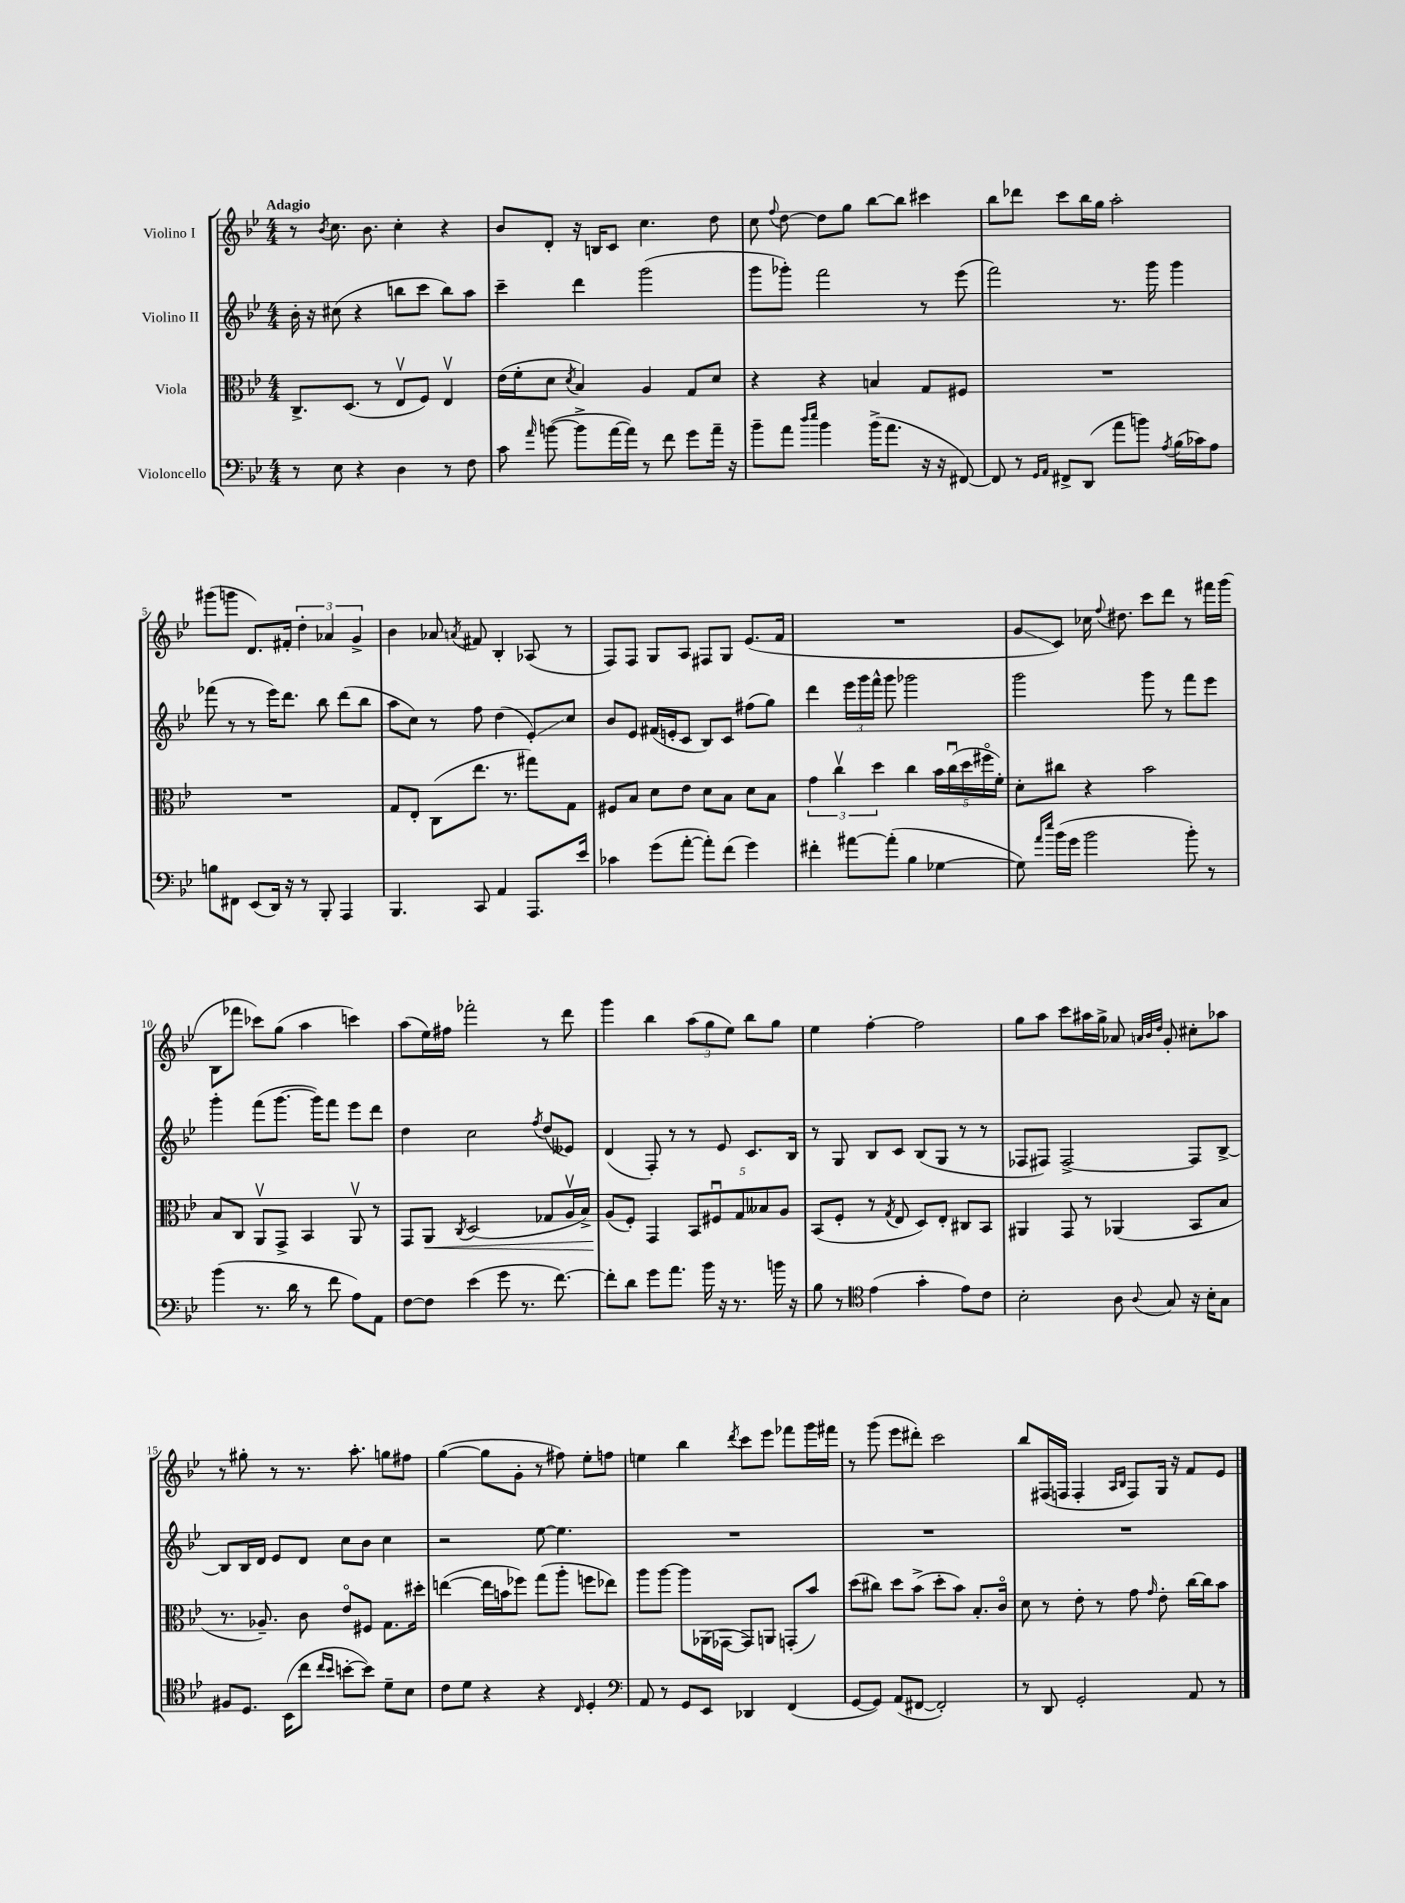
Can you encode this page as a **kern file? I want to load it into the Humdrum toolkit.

**kern	**kern	**kern	**kern
*staff4	*staff3	*staff2	*staff1
*clefF4	*clefC3	*clefG2	*clefG2
*k[b-e-]	*k[b-e-]	*k[b-e-]	*k[b-e-]
*M4/4	*M4/4	*M4/4	*M4/4
8r	8.C^	16b-'	8r
.	.	16r	.
.	.	.	8qb-
8E-	.	(8cc#	8.cc
.	(8.D	.	.
4r	.	4r	.
.	.	.	8.b-
.	8r	.	.
4D	8E-v	8bb	4cc'
.	8F)	8ccc	.
8r	4E-v	8bb)	4r
8F	.	8aa	.
=	=	=	=
8c	(16e-	4ccc~	8b-
.	16f'	.	.
16qqa	.	.	.
([8b	8d	.	8d'
.	8qd	.	.
8b^]	4B-)	4ddd	16r
.	.	.	16B
[16a	.	.	8c
16a])	.	.	.
8r	4A	(2ggg	4.cc
8f	.	.	.
8g	8G	.	.
16a~	8d	.	8dd
16r	.	.	.
=	=	=	=
8b-~	4r	8ggg	8cc
.	.	.	8qqff
8a	.	8ggg-')	[8dd
16qqdd	.	.	.
16qqee-	.	.	.
4b-	4r	2fff	8dd]
.	.	.	8gg
(16b-^	4B	.	[8bb-
8.a	.	.	.
.	.	.	8bb-]
16r	8G	8r	4ccc#
16r	.	.	.
[8FF#)	8F#	(8eee-	.
=	=	=	=
8FF#]	1r	2fff)	8bb-
8r	.	.	8ddd-
16qqGG	.	.	.
16qqAA	.	.	.
8FF#^	.	.	8ccc
(8DD	.	.	16bb-
.	.	.	16gg
8a	.	8.r	2aa'
8b)	.	.	.
.	.	16ggg	.
8qA	.	.	.
(16B-	.	4ggg	.
16c-)	.	.	.
8A	.	.	.
=	=	=	=
8B	1r	(8fff-	(8ggg#
8FF#	.	8r	8ggg
(8EE-	.	8r	8.d)
16DD)	.	16eee-)	.
16r	.	8.ddd	16f#'
8r	.	.	6dd'
8BBB-'	.	8bb-	.
.	.	.	6a-
4AAA	.	(8ddd	.
.	.	.	6g^
.	.	8bb-	.
=	=	=	=
4.BBB-	8G	8aa	4b-
.	8E-'	8cc)	.
.	(8C	8r	8a-
.	.	.	8qa
8CC	8.ee-	8ff	8f#
4AA	.	(4dd	4B-'
.	8.r	.	.
8.AAA	8gg#)	8e-')	(8A-
.	8G	8cc	8r
16e-	.	.	.
=	=	=	=
4c-	8F#	8b-	8F)
.	8B-	8e-	8F
(8g	8d	(16f#	8G
.	.	16e'	.
[8a'	8e-	8c	8A
8a'])	8d	8B-)	8F#
(8f	8B-	8c	8G
4g)	8d	(8ff#	(8.e-
.	8B-	8gg)	.
.	.	.	16f
=	=	=	=
4f#'	6g	4ddd	1r
.	6ccv	.	.
[8a#	.	24eee-	.
.	.	24ggg	.
.	6dd	24fff^^	.
(8a#']	.	8ggg	.
4B-	4cc	2ggg-	.
[4G-	20b-	.	.
.	(20ccu	.	.
.	20dd	.	.
.	20ff#o	.	.
.	20f')	.	.
=	=	=	=
8G-])	8d'	2ggg	8g
16qqa	.	.	.
16qqee-	.	.	.
(16b-	8cc#	.	8c)
16g	.	.	.
2b-	4r	.	16cc-
.	.	.	8qqff
.	.	.	8.dd#
.	2b-	8ggg	8ccc
.	.	8r	8ddd
8b-')	.	8fff	8r
8r	.	8eee-	16fff#
.	.	.	(16ggg
=	=	=	=
(4b-	8B-	4ggg'	8B-
.	8C	.	8fff-
8.r	8AAv	(8fff	8ccc-)
.	8GG^	[8.ggg	(8gg
16d	.	.	.
8r	4BB-	.	4aa
.	.	16ggg])	.
8f	.	8fff	.
8A)	8AAv	8eee-	4ccc)
8AA	8r	8ddd	.
=	=	=	=
[8F	8GG	4dd	(8aa
8F]	8AA	.	16ee-)
.	.	.	16ff#
.	8qC	.	.
(4e-	(2D	2cc	2fff-'
8g	.	.	.
8.r	.	.	.
.	.	8qff	.
.	8G-	(8dd	8r
[8.f)	.	.	.
.	16Av	8e--)	8ddd
.	16B-^)	.	.
=	=	=	=
8f']	(8A	(4d	4ggg
8d	8F')	.	.
8g	4GG	8F')	4bb-
8.a	.	8r	.
.	10BB-	8r	(12aa
16b-	.	.	.
.	.	.	12gg
.	10F#u	.	.
16r	.	8e-	.
.	.	.	12ee-)
8.r	.	.	.
.	10G	.	.
.	.	8.c	8bb-
.	10B--	.	.
16b	.	.	8gg
.	10A	.	.
16r	.	16B-	.
=	=	=	=
8B-	(8BB-	8r	4ee-
8r	8F'	8G	.
*clefC4	*	*	*
(4e-	8r	8B-	[4ff'
.	8qG	.	.
.	8E-	8c	.
4g'	8D)	(8B-	2ff]
.	8E-'	8G	.
8e-)	8C#	8r	.
8c	8BB-	8r	.
=	=	=	=
2B-'	4AA#	8F-	8gg
.	.	8F#)	8aa
.	8GG	[2F#^	8ccc
.	8r	.	16aa#
.	.	.	16gg^
8A	(4AA-	.	8a-
.	.	.	32qqa
.	.	.	32qqb-
8qqA	.	.	32qqdd
8G	.	.	8g'
16r	8BB-	8F#]	8cc#'
16B-'	.	.	.
8G	8B-	[8B-^	8aa-
=	=	=	=
8F#	8.r	8B-]	8r
8.D	.	16B-	8gg#'
.	8.A-~)	16d	.
.	.	8e-	8r
(16BB-	.	.	.
8cc	8c	8d	8.r
16qqcc	.	.	.
16qqb-	.	.	.
[8b'	8e-o	8cc	.
.	.	.	8.aa'
8b])	8F#	8b-	.
8d~	8.G	4cc	8gg
8B-	.	.	8ff#
.	16dd#'	.	.
=	=	=	=
8c	([4ee	2r	([4gg
8d	.	.	.
4r	16ee]	.	8gg]
.	16b	.	.
.	8ff-)	.	8g'
4r	(8gg	[8ee-	8r
.	8aa'	4.ee-]	8ff#)
16qqC	.	.	.
4D'	8ff	.	8ee-'
.	8ee-)	.	8ff
=	=	=	=
*clefF4	*	*	*
8AA	8aa	1r	4ee
8r	[8aa	.	.
8GG	8aa]	.	4bb-
8EE-	(16AA-	.	.
.	[16GG-	.	.
.	.	.	8qddd
4DD-	8GG-])	.	8ccc
.	8AA	.	8eee-
(4FF	(8GG'	.	8fff-
.	8b-)	.	16ggg
.	.	.	16fff#
=	=	=	=
[8GG	(8dd	1r	8r
8GG])	8cc#)	.	(8ggg
(8AA	8dd	.	8eee-
[8FF#	(8b-^	.	8ddd#')
2FF#'])	8dd'	.	2ccc
.	8b-)	.	.
.	8.B-'	.	.
.	16co	.	.
=	=	=	=
8r	8d	1r	8bb-
8DD	8r	.	(16F#
.	.	.	16F
2GG'	8e-'	.	4F'
.	8r	.	.
.	.	.	16qqA
.	.	.	16qqB-
.	8g	.	8F)
.	16qqg	.	.
.	8e-'	.	16G
.	.	.	16r
8AA	[16cc	.	8f
.	16cc]	.	.
8r	8b-	.	8e-
==	==	==	==
*-	*-	*-	*-
